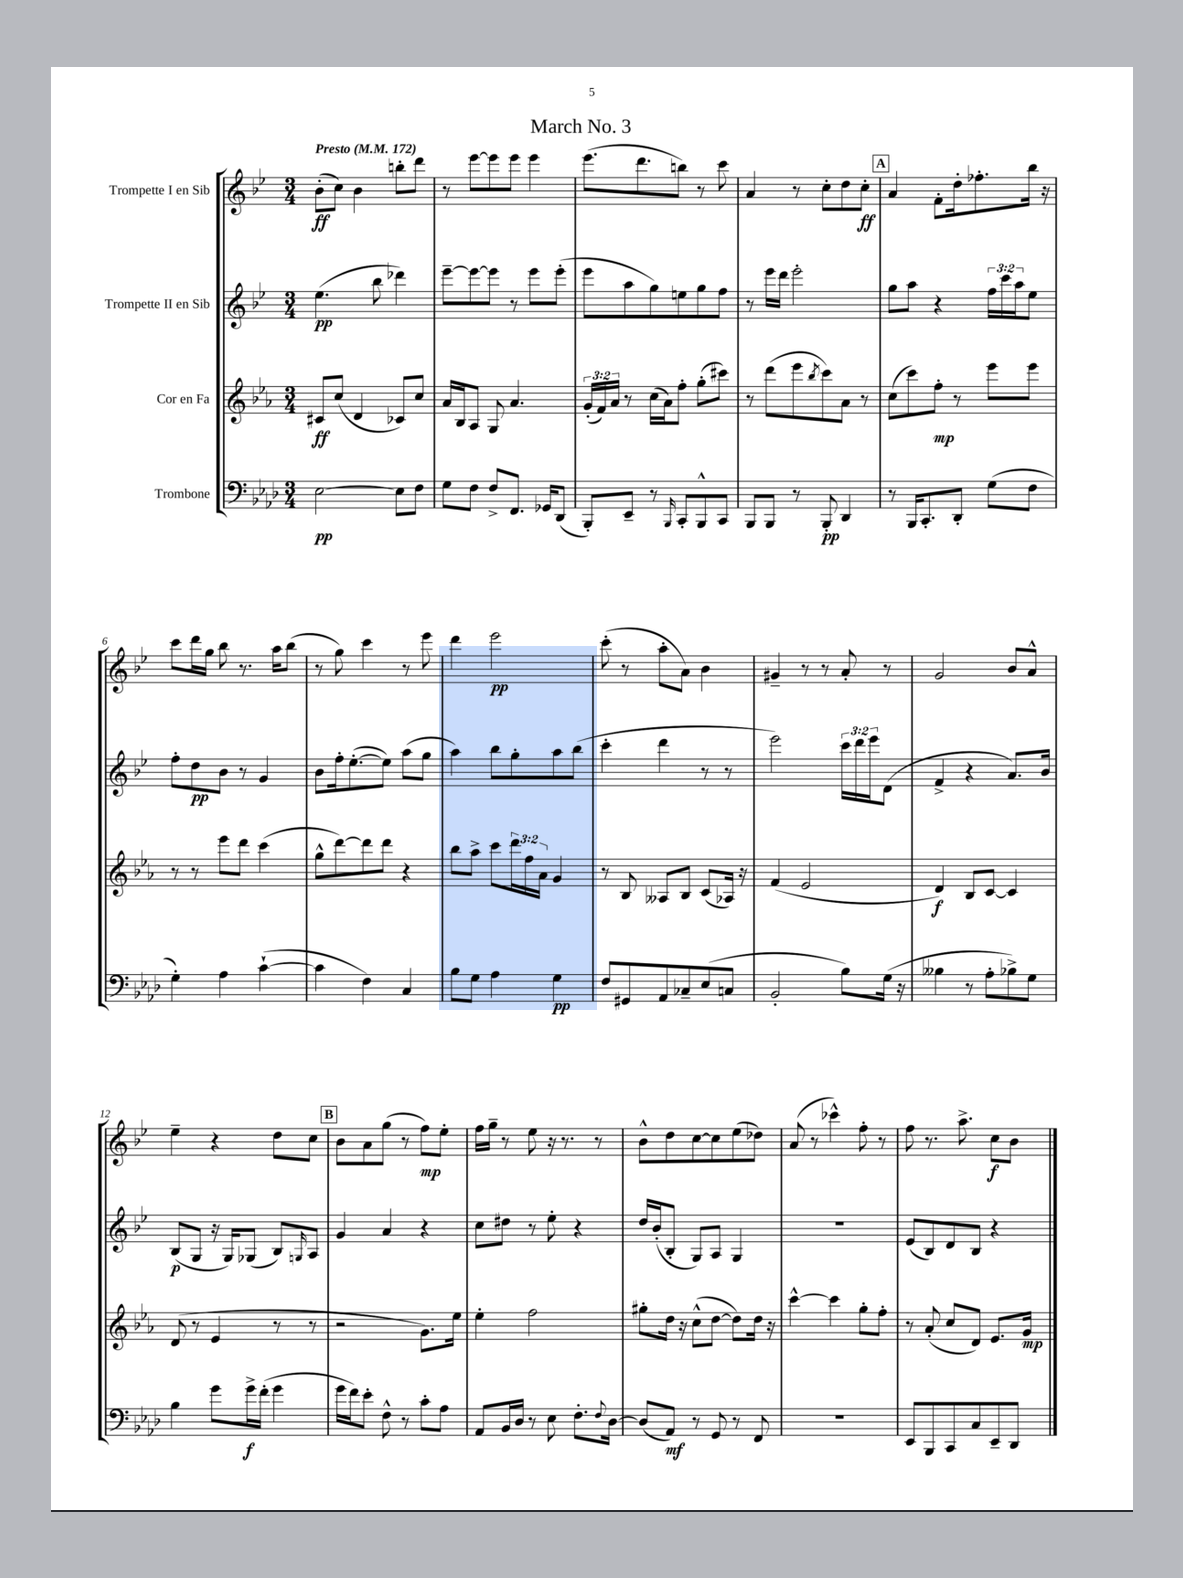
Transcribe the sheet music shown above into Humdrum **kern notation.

**kern	**dynam	**kern	**dynam	**kern	**dynam	**kern	**dynam
*part4	*part4	*part3	*part3	*part2	*part2	*part1	*part1
*staff4	*staff4	*staff3	*staff3	*staff2	*staff2	*staff1	*staff1
*I"Trombone	*	*I"Cor en Fa	*	*I"Trompette II en Sib	*	*I"Trompette I en Sib	*
*clefF4	*	*clefG2	*	*clefG2	*	*clefG2	*
*k[b-e-a-d-]	*	*k[b-e-a-]	*	*k[b-e-]	*	*k[b-e-]	*
*M3/4	*	*M3/4	*	*M3/4	*	*M3/4	*
*MM172	*	*MM172	*	*MM172	*	*MM172	*
=1	=1	=1	=1	=1	=1	=1	=1
!	!	!	!	!	!	!LO:TX:a:B:t=Presto	!
[2E-\	pp	8c#X/L	ff	(4.ee-\	pp	(8b-'\L	ff
.	.	(8cc/J	.	.	.	8cc\J)	.
.	.	4d/	.	.	.	4b-\	.
.	.	.	.	8bb-\	.	.	.
8E-\L]	.	8c-X/L)	.	4ddd-X\)	.	8bbn'\L	.
8F\J	.	8cc/J	.	.	.	8ddd\J	.
=2	=2	=2	=2	=2	=2	=2	=2
8G\L	.	16a-/LL	.	[8eee-~\L	.	8r	.
.	.	16B-/J	.	.	.	.	.
8F\J	.	8A-/J	.	8eee-\_	.	[8eee-\L	.
8F^/L	.	8G/	.	8eee-\J]	.	8eee-\]	.
8.FF/J	.	4.a-/	.	8r	.	8eee-\J	.
.	.	.	.	8eee-\L	.	4eee-\	.
16GG-X/KL	.	.	.	.	.	.	.
(8DD-/J	.	.	.	(8eee-'\J	.	.	.
=3	=3	=3	=3	=3	=3	=3	=3
8BBB-'/L)	.	(24g'/LL	.	8eee-\L	.	(8.eee-\L	.
.	.	24f/)	.	.	.	.	.
.	.	24a-/JJ	.	.	.	.	.
8EE-~/J	.	8r	.	8aa\	.	.	.
.	.	.	.	.	.	8.ddd\	.
8r	.	(16cc\LL	.	8gg\)	.	.	.
.	.	16a-\J)	.	.	.	.	.
16qqBBB-/	.	.	.	.	.	.	.
8CC'/L	.	8ff'\J	.	8een\	.	8bbn\J)	.
8BBB-^^/	.	(8gg'\L	.	8gg\	.	8r	.
8CC/J	.	8ccc#X\J)	.	8ff\J	.	8ccc\	.
=4	=4	=4	=4	=4	=4	=4	=4
8BBB-/L	.	8r	.	8r	.	4a/	.
8BBB-/J	.	(8ddd\L	.	16eee-\LL	.	.	.
.	.	.	.	16ddd\JJ	.	.	.
8r	.	8eee-\	.	2eee-'\	.	8r	.
.	.	8qbb-/	.	.	.	.	.
8BBB-'/	pp	8ccc\)	.	.	.	8cc'\L	.
4DD-/	.	8a-\J	.	.	.	8dd\	.
.	.	8r	.	.	.	8cc'\J	ff
!!LO:REH:place=s1:t=A
=5	=5	=5	=5	=5	=5	=5	=5
8r	.	(8cc\L	.	8gg\L	.	4a/	.
16BBB-/KL	.	8ccc\)	.	8aa\J	.	.	.
8.CC'/	.	.	.	.	.	.	.
.	.	8ff'\J	mp	4r	.	8f'\L	.
8DD-'/J	.	8r	.	.	.	16dd'\k	.
.	.	.	.	.	.	8.ff-X'\	.
(8G\L	.	8eee-\L	.	24ff\LL	.	.	.
.	.	.	.	24ccc\	.	.	.
.	.	.	.	24aa\J	.	.	.
8F\J	.	8eee-\J	.	8ee-\J	.	16bb-\Jk	.
.	.	.	.	.	.	16r	.
!!LO:LB:g=z
=6	=6	=6	=6	=6	=6	=6	=6
4G'\)	.	8r	.	8ff'\L	.	8ccc\L	.
.	.	8r	.	8dd\	pp	16ddd\L	.
.	.	.	.	.	.	16gg\JJ	.
4A-\	.	8eee-\L	.	8b-\J	.	8bb-\	.
.	.	8ddd\J	.	8r	.	8.r	.
([4c`\	.	(4ccc\	.	4g/	.	.	.
.	.	.	.	.	.	16aa\KL	.
.	.	.	.	.	.	(8bb-\J	.
=7	=7	=7	=7	=7	=7	=7	=7
4c\]	.	8gg^^\L	.	8b-\L	.	8r	.
.	.	[8ddd\)	.	16ff'\k	.	8gg\)	.
.	.	.	.	([8.ee-'\	.	.	.
4F\)	.	8ddd\]	.	.	.	4ccc\	.
.	.	8ddd\J	.	8ee-\J])	.	.	.
4C/	.	4r	.	(8aa\L	.	8r	.
.	.	.	.	8gg\J	.	8eee-\	.
=8	=8	=8	=8	=8	=8	=8	=8
8B-\L	.	8bb-\L	.	4aa\)	.	4ddd\	.
8G\J	.	8aa-^\J	.	.	.	.	.
4A-\	.	8ccc\L	.	8bb-\L	.	2eee-\	pp
.	.	24ddd\L	.	8gg'\	.	.	.
.	.	24ff\	.	.	.	.	.
.	.	24a-\JJ	.	.	.	.	.
4G\	pp	4g/	.	8aa\	.	.	.
.	.	.	.	(8bb-\J	.	.	.
=9	=9	=9	=9	=9	=9	=9	=9
8F/L	.	8r	.	4ccc'\	.	(8ccc'\	.
8GG#X/	.	8B-/	.	.	.	8r	.
8AA-/	.	8A--X/L	.	4ddd\	.	8aa'\L	.
8C-X~/	.	8B-/J	.	.	.	8a\J)	.
(8E-/	.	(8c/L	.	8r	.	4b-\	.
8Cn/J	.	16A-X/Jk)	.	8r	.	.	.
.	.	16r	.	.	.	.	.
=10	=10	=10	=10	=10	=10	=10	=10
2BB-'/	.	(4f/	.	2eee-\)	.	4g#X~/	.
.	.	2e-/	.	.	.	8r	.
.	.	.	.	.	.	8r	.
8B-\L)	.	.	.	24ccc\LL	.	8a'/	.
.	.	.	.	24ddd\	.	.	.
.	.	.	.	24eee-\J	.	.	.
(16G\Jk	.	.	.	(8d\J	.	8r	.
16r	.	.	.	.	.	.	.
=11	=11	=11	=11	=11	=11	=11	=11
4B--X\	.	4d/)	f	4f^/	.	2g/	.
8r	.	8B-/L	.	4r	.	.	.
8A-'\L	.	[8c/J	.	.	.	.	.
8B-X^\)	.	4c/]	.	8.a/L)	.	8b-/L	.
8G\J	.	.	.	.	.	8a^^/J	.
.	.	.	.	16b-/Jk	.	.	.
!!LO:LB:g=z
=12	=12	=12	=12	=12	=12	=12	=12
4B-\	.	(8d/	.	(8B-/L	p	4ee-~\	.
.	.	8r	.	8G/J	.	.	.
8g\L	.	4e-/	.	16r	.	4r	.
.	.	.	.	16G/KL)	.	.	.
16g^\L	f	.	.	(8G-X/J	.	.	.
(16f'\JJ	.	.	.	.	.	.	.
4g\	.	8r	.	8B-/L)	.	8dd\L	.
.	.	.	.	16qqGn/	.	.	.
.	.	8r	.	8A/J	.	8cc\J	.
!!LO:REH:place=s1:t=B
=13	=13	=13	=13	=13	=13	=13	=13
16g\LL	.	2r	.	4g/	.	8b-\L	.
16f\J)	.	.	.	.	.	.	.
8e-'\J	.	.	.	.	.	8a\	.
8F^^\	.	.	.	4a/	.	(8gg\J	.
8r	.	.	.	.	.	8r	.
8c'\L	.	8.g\L)	.	4r	.	8ff\L)	mp
8A-\J	.	.	.	.	.	8ee-'\J	.
.	.	16ee-\Jk	.	.	.	.	.
=14	=14	=14	=14	=14	=14	=14	=14
8AA-/L	.	4ee-'\	.	8cc\L	.	16ff\LL	.
.	.	.	.	.	.	16gg~\JJ	.
16BB-/L	.	.	.	8dd#X\J	.	8r	.
16D-/JJ	.	.	.	.	.	.	.
8r	.	2ff\	.	8r	.	8ee-\	.
8E-\	.	.	.	8ee-'\	.	16r	.
.	.	.	.	.	.	8.r	.
8.F'\L	.	.	.	4r	.	.	.
.	.	.	.	.	.	8r	.
8qqF/	.	.	.	.	.	.	.
[16D-\Jk	.	.	.	.	.	.	.
=15	=15	=15	=15	=15	=15	=15	=15
(8D-/L]	.	8gg#X'\L	.	16dd/LL	.	8b-^^\L	.
.	.	.	.	(16b-'/J	.	.	.
8AA-/J)	mf	16dd\Jk	.	8B-'/J	.	8dd\	.
.	.	16r	.	.	.	.	.
8r	.	(8cc^^\L	.	8G/L)	.	[8cc\	.
8GG/	.	[8dd\J	.	8A/J	.	8cc\]	.
8r	.	8dd\L])	.	4G/	.	(8ee-\	.
8FF/	.	16dd\Jk	.	.	.	8dd-X\J)	.
.	.	16r	.	.	.	.	.
=16	=16	=16	=16	=16	=16	=16	=16
2.r	.	[4ccc^^\	.	2.r	.	(8a/	.
.	.	.	.	.	.	8r	.
.	.	4ccc\]	.	.	.	4ccc-X^^\)	.
.	.	8gg'\L	.	.	.	8ff'\	.
.	.	8ff'\J	.	.	.	8r	.
=17	=17	=17	=17	=17	=17	=17	=17
8EE-/L	.	8r	.	(8e-/L	.	8ff\	.
8BBB-/	.	(8a-'/	.	8B-/)	.	8.r	.
8CC/	.	8cc/L	.	8d/	.	.	.
.	.	.	.	.	.	8.aa^\	.
8C/	.	8d/J)	.	8B-/J	.	.	.
8EE-~/	.	8.e-/L	.	4r	.	8cc\L	f
8DD-/J	.	.	.	.	.	8b-\J	.
.	.	16g/Jk	mp	.	.	.	.
==	==	==	==	==	==	==	==
*-	*-	*-	*-	*-	*-	*-	*-
